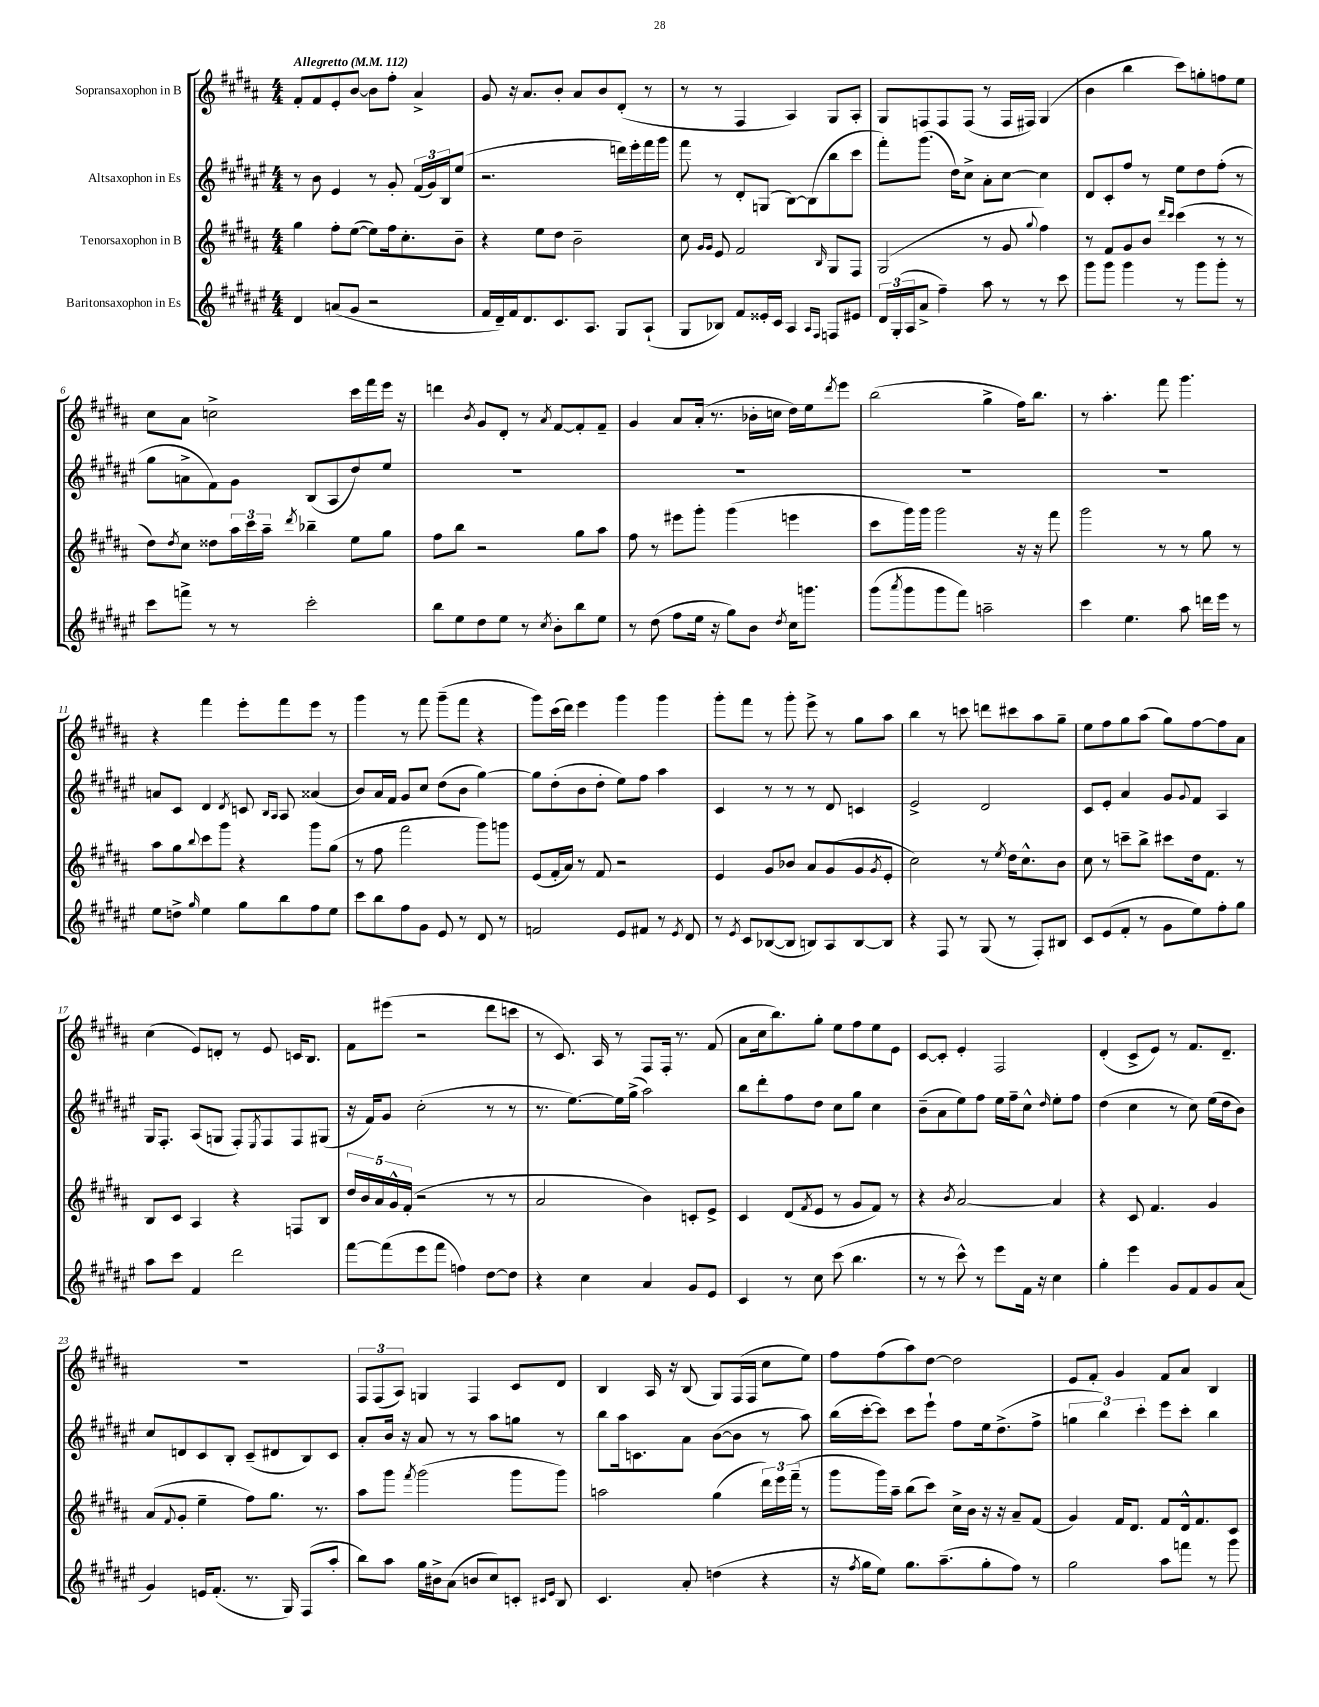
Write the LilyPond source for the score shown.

<<
\new StaffGroup <<
\new Staff = "s0" \with { instrumentName = "Sopransaxophon in B" } {
    \clef treble \key b \major \numericTimeSignature \time 4/4 \tempo "Allegretto" 4 = 112
    fis'8-. fis'8 e'8-. b'8~ b'8 fis''8-. ais'4-> |
    gis'8 r16 ais'8. b'8-. ais'8 b'8 dis'8-.( r8 |
    r8 r8 fis4 ais4) gis8 ais8-. |
    gis8 f8 f8 f8( r8 f16 fis16) gis4( |
    b'4 b''4 cis'''8) g''8-. f''8 e''8 |
    cis''8 ais'8 c''2-> cis'''16 fis'''16 e'''16 r16 |
    d'''4 \acciaccatura { b'8 } gis'8 dis'8-. r8 \acciaccatura { ais'8 } fis'8~ fis'8-. fis'8-- |
    gis'4 ais'8 ais'16-.( r8. bes'16-. c''16 dis''16) e''16 \acciaccatura { dis'''8 } e'''8 |
    b''2( gis''4-> fis''16) b''8. |
    r8 ais''4.-. fis'''8 gis'''4. |
    r4 fis'''4 e'''8-. fis'''8 e'''8 r8 |
    gis'''4 r8 fis'''8 gis'''8--( fis'''8 r4 |
    gis'''8) cis'''16( dis'''16) e'''4 gis'''4 gis'''4 |
    gis'''8-. fis'''8 r8 gis'''8-. e'''8-> r8 gis''8 ais''8 |
    b''4 r8 c'''8 d'''8 cis'''8 ais''8 gis''8-- |
    e''8 fis''8 gis''8 ais''8( gis''8) fis''8~ fis''8 ais'8 |
    cis''4( e'8) d'8-. r8 e'8 c'16 b8. |
    fis'8 eis'''8( r2 dis'''8 c'''8 |
    r8 cis'8.) ais16 r8 fis8 fis16-. r8. fis'8( |
    ais'8 cis''16 b''8.) gis''8-. e''8 fis''8 e''8 e'8 |
    cis'8~ cis'8-. e'4-. fis2 |
    dis'4-.( cis'8-> e'8) r8 fis'8. dis'8.-- |
    R1 |
    \tuplet 3/2 { fis8 fis8( ais8) } g4 fis4 cis'8 dis'8 |
    b4 ais16 r16 b8( gis8) fis16( fis16 cis''8 e''8) |
    fis''8 fis''8( ais''8) dis''8~ dis''2 |
    e'8 fis'8-. gis'4 fis'8 ais'8 b4 \bar "|." |
}
\new Staff = "s1" \with { instrumentName = "Altsaxophon in Es" } {
    \clef treble \key fis \major \numericTimeSignature \time 4/4
    r8 b'8 eis'4 r8 gis'8-. \tuplet 3/2 { fis'16( gis'16) b16 } eis''8( |
    r2. d'''16) eis'''16-. fis'''16 gis'''16 |
    fis'''8 r8 dis'8-. g8( b8~) b8( b''8 cis'''8 |
    fis'''8-.) gis'''8.( dis''16) cis''8-> ais'8-. cis''8~ cis''4 |
    dis'8 cis'8-. fis''8 r8 eis''8 dis''8 fis''8-.( r8 |
    gis''8 a'8-> fis'8) gis'8 b8( ais8 dis''8) eis''8 |
    R1 |
    R1 |
    R1 |
    R1 |
    a'8 cis'8 dis'4 \acciaccatura { dis'8 } c'8 \grace { b16 ais16 } ais8 aisis'4( |
    b'8) ais'16 fis'16 gis'8 cis''8 dis''8( b'8 gis''4~) |
    gis''8 dis''8-.( b'8 dis''8-. eis''8) fis''8 ais''4 |
    cis'4 r8 r8 r8 dis'8 c'4 |
    eis'2-> dis'2 |
    cis'8 eis'8-. ais'4 gis'8 \appoggiatura { gis'8 } fis'8 ais4 |
    gis16 fis8.-. ais8( g8 fis8-.) \acciaccatura { eis8 } fis8 fis8 gis8( |
    r16 fis'16) gis'8 cis''2-.( r8 r8 |
    r8. eis''8.~) eis''16 gis''16->( ais''2) |
    b''8 dis'''8-. fis''8 dis''8 cis''8 gis''8 cis''4 |
    b'8--( ais'8 eis''8) fis''8 eis''16 fis''16-- cis''8-^ \grace { dis''16 } eis''8-. fis''8 |
    dis''4( cis''4 r8 cis''8) eis''16( dis''16 b'8) |
    cis''8 d'8 cis'8 b8-. cis'8--( dis'8 b8) cis'8 |
    ais'8-. b'16 r16 ais'8 r8 r8 ais''8 g''8 r8 |
    b''8 ais''16 c'8. ais'8 b'8~( b'8 r8 ais''8) |
    b''16( cis'''16~-. cis'''8) cis'''8 eis'''8-! fis''8 eis''16 dis''8.->( fis''8-> |
    \tuplet 3/2 { g''4 b''4) cis'''4-. } eis'''8 cis'''8-. b''4 \bar "|." |
}
\new Staff = "s2" \with { instrumentName = "Tenorsaxophon in B" } {
    \clef treble \key b \major \numericTimeSignature \time 4/4
    gis''4 fis''8-. e''8~( e''8) fis''16 cis''8.-. b'8-- |
    r4 e''8 dis''8 b'2-- |
    cis''8 \grace { gis'16 gis'16 } e'8 fis'2 \grace { b16 } gis8 fis8 |
    gis2( r8 gis'8 \appoggiatura { gis''8 } fis''4) |
    r8 fis'8 gis'8 b'8 \grace { dis'''16 cis'''16 } cis'''4( r8 r8 |
    dis''8) \acciaccatura { dis''8 } cis''8 disis''8 \tuplet 3/2 { ais''16 cis'''16 ais''16-- } \acciaccatura { dis'''8 } bes''4-- e''8 gis''8 |
    fis''8 b''8 r2 gis''8 ais''8 |
    fis''8 r8 eis'''8 gis'''8-. gis'''4( e'''4 |
    cis'''8 gis'''16) gis'''16 gis'''2 r16 r16 fis'''8 |
    gis'''2 r8 r8 gis''8 r8 |
    ais''8 gis''8 \appoggiatura { b''8 } cis'''8 gis'''8 r4 gis'''8 gis''8( |
    r8 fis''8 fis'''2 gis'''8) g'''8 |
    e'8( fis'16-. ais'16) r8 fis'8 r2 |
    e'4 gis'8 bes'8 ais'8 gis'8( gis'8 \acciaccatura { gis'8 } e'8-. |
    cis''2) r8 \acciaccatura { e''8 } dis''16 cis''8.-^ b'8 |
    cis''8 r8 c'''8-- b''8-> cis'''8 dis''16 fis'8. r8 |
    b8 cis'8 ais4 r4 f8 b8 |
    \tuplet 5/4 { dis''16 b'16 ais'16 gis'16-^ fis'16-.( } r2 r8 r8 |
    ais'2 b'4) c'8-. e'8-> |
    cis'4 dis'8( \acciaccatura { fis'8 } e'8 r8 gis'8 fis'8) r8 |
    r4 \acciaccatura { b'8 } ais'2~ ais'4 |
    r4 cis'8 fis'4. gis'4 |
    ais'8( \appoggiatura { fis'8 } gis'8-. e''4-- fis''8) gis''8. r8. |
    ais''8 gis'''8 \acciaccatura { fis'''8 } gis'''2( gis'''8 gis'''8) |
    a''2 gis''4( \tuplet 3/2 { dis'''16) e'''16 fis'''16--( } r8 |
    gis'''8 gis'''16) ais''16-- b''8( cis'''8) cis''16-> b'16 r16 r16 ais'8-- fis'8( |
    gis'4) fis'16 dis'8. fis'8 dis'16-^ fis'8. cis'8 \bar "|." |
}
\new Staff = "s3" \with { instrumentName = "Baritonsaxophon in Es" } {
    \clef treble \key fis \major \numericTimeSignature \time 4/4
    dis'4 a'8( gis'8 r2 |
    fis'16 dis'16--) fis'16 dis'8. cis'8. ais8. gis8 ais8-!( |
    gis8 bes8) fis'8 eisis'16-. cis'16 ais4 \grace { ais16 fis16 } f8 eis'8 |
    \tuplet 3/2 { dis'16 gis16-.( ais16 } ais'8-> fis''4--) ais''8 r8 r8 cis'''8 |
    gis'''8 gis'''8 gis'''4 r8 gis'''8 gis'''8-. r8 |
    cis'''8 f'''8-> r8 r8 cis'''2-. |
    b''8 eis''8 dis''8 eis''8 r8 \acciaccatura { cis''8 } b'8-. b''8 eis''8 |
    r8 dis''8( fis''8 eis''16 r16 gis''8) b'8 \acciaccatura { dis''8 } cis''16 g'''8. |
    gis'''8( \acciaccatura { ais'''8 } gis'''8 gis'''8 fis'''8) a''2-- |
    cis'''4 eis''4. ais''8 d'''16 eis'''16 r8 |
    eis''8 d''8-> \grace { gis''16 } eis''4 gis''8 b''8 fis''8 eis''8 |
    cis'''8 b''8 fis''8 gis'8 eis'8 r8 dis'8 r8 |
    f'2 eis'8 fis'8 r8 \acciaccatura { eis'8 } dis'8 |
    r8 \acciaccatura { eis'8 } cis'8 bes8~( bes8 b8) ais8 b8~ b8 |
    r4 fis8 r8 gis8( r8 fis8-.) bis8 |
    cis'8 eis'8( fis'8-. r8 gis'8 eis''8) fis''8-. gis''8 |
    ais''8 cis'''8 fis'4 dis'''2 |
    fis'''8~ fis'''8( eis'''8 fis'''8 f''4) dis''8~ dis''8 |
    r4 cis''4 ais'4 gis'8 eis'8 |
    cis'4 r8 cis''8 cis'''8( b''4. |
    r8 r8 cis'''8-^) r8 eis'''8 fis'16 r16 cis''4 |
    gis''4-. eis'''4 gis'8 fis'8 gis'8 ais'8( |
    gis'4) e'16 fis'8.-.( r8. gis16) fis8( ais''8-. |
    b''8) ais''8 gis''16 bis'16-> ais'8( b'8 cis''8) c'8-. \grace { cis'16 eis'16 } b8 |
    cis'4. ais'8-. d''4( r4 |
    r16 \acciaccatura { fis''8 } gis''16 eis''8) gis''8. ais''8.--( gis''8-. fis''8) r8 |
    gis''2 ais''8 f'''8 r8 gis'''8 \bar "|." |
}
>>
>>
